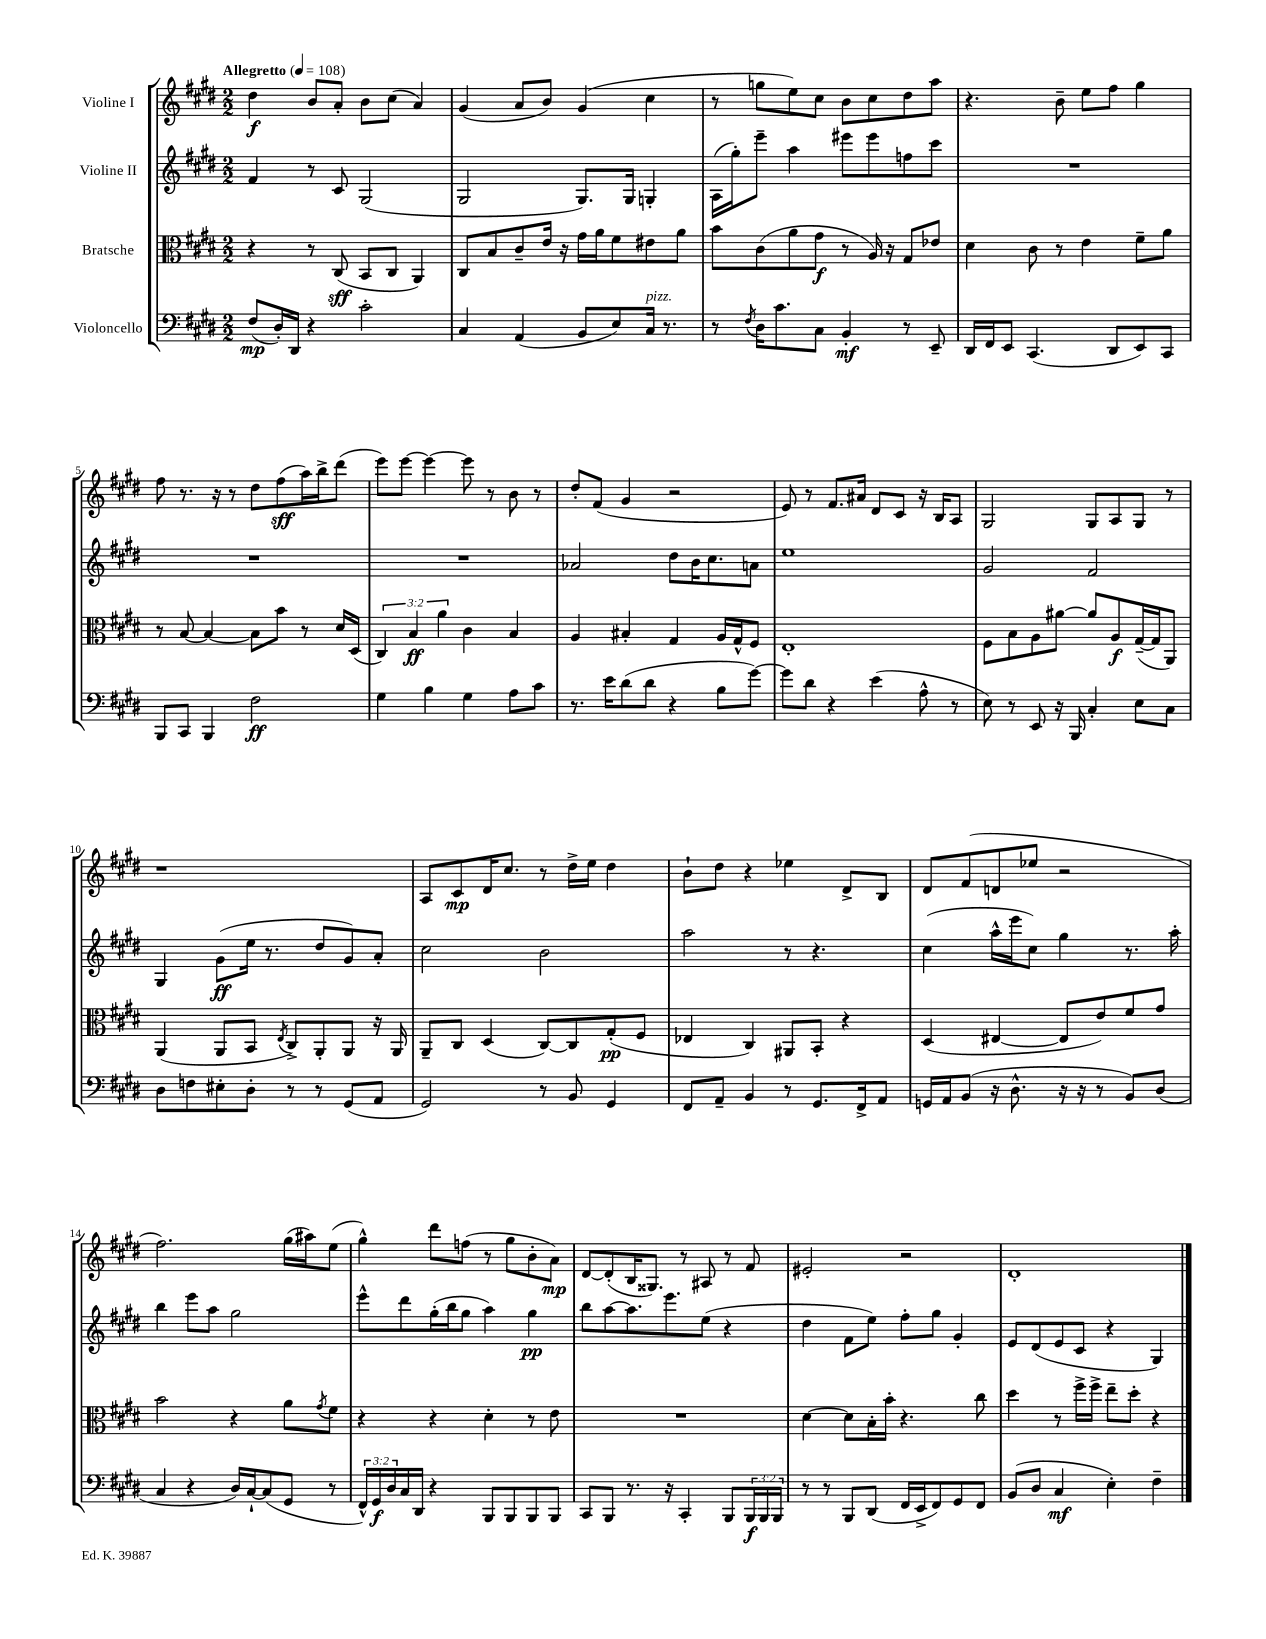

**kern	**kern	**kern	**kern
*staff4	*staff3	*staff2	*staff1
*clefF4	*clefC3	*clefG2	*clefG2
*k[f#c#g#d#]	*k[f#c#g#d#]	*k[f#c#g#d#]	*k[f#c#g#d#]
*M2/2	*M2/2	*M2/2	*M2/2
*MM108	*MM108	*MM108	*MM108
(8F#	4r	4f#	4dd#
16D#')	.	.	.
16DD#	.	.	.
4r	8r	8r	8b
.	(8C#	8c#	8a'
2c#'	8BB	(2G#	8b
.	8C#	.	(8cc#
.	4AA)	.	4a)
=	=	=	=
4C#	8C#	2G#	(4g#
.	8B	.	.
(4AA	8c#~	.	8a
.	16e	.	8b)
.	16r	.	.
8BB	16g#	8.G#)	(4g#
.	16a	.	.
8E)	8f#	.	.
.	.	16G#	.
16C#	8e#	4G'	4cc#
8.r	.	.	.
.	8a	.	.
=	=	=	=
8r	8b	(16A	8r
.	.	16gg#')	.
8qF#	.	.	.
16D#	(8c#	8eee~	8gg
8.c#	.	.	.
.	8a	4aa	8ee)
8C#	8g#	.	8cc#
4BB'	8r	8eee#	8b
.	16A)	8eee#	8cc#
.	16r	.	.
8r	8G#	8ff	8dd#
8EE~	8e-	8ccc#	8aa
=	=	=	=
16DD#	4d#	1r	4.r
16FF#	.	.	.
8EE	.	.	.
(4.CC#	8c#	.	.
.	8r	.	8b~
.	4e	.	8ee
8DD#	.	.	8ff#
8EE)	8f#~	.	4gg#
8CC#	8a	.	.
=	=	=	=
8BBB	8r	1r	8ff#
8CC#	[8B	.	8.r
4BBB	4B_	.	.
.	.	.	16r
.	.	.	8r
2F#	8B]	.	8dd#
.	8b	.	(8ff#
.	8r	.	16aa)
.	.	.	16bb^
.	16d#	.	(8ddd#
.	(16D#	.	.
=	=	=	=
4G#	6C#)	1r	8eee)
.	.	.	[8eee
.	6B	.	.
4B	.	.	4eee_
.	6a	.	.
4G#	4c#	.	8eee]
.	.	.	8r
8A	4B	.	8b
8c#	.	.	8r
=	=	=	=
8.r	4A	2a-	8dd#'
.	.	.	(8f#
16e	.	.	.
(8d#	4B#'	.	4g#
8d#	.	.	.
4r	4G#	8dd#	2r
.	.	16b	.
.	.	8.cc#	.
8B	16A	.	.
.	16G#^^	.	.
[8g#)	8F#	8a	.
=	=	=	=
8g#]	1E'	1ee	8e)
8d#	.	.	8r
4r	.	.	8.f#
.	.	.	16a#
(4e	.	.	8d#
.	.	.	8c#
8A^^	.	.	16r
.	.	.	16B
8r	.	.	8A
=	=	=	=
8E)	8F#	2g#	2G#
8r	8B	.	.
8EE	8A	.	.
16r	[8a#	.	.
16BBB	.	.	.
4C#'	8a#]	2f#	8G#
.	8A	.	8A
8E	([16G#~	.	8G#
.	16G#]	.	.
8C#	8AA)	.	8r
=	=	=	=
8D#	(4AA	4G#	1r
8F	.	.	.
8E#'	8AA	(8g#	.
8D#'	8BB	16ee	.
.	.	8.r	.
.	8qE	.	.
8r	8C#^)	.	.
8r	8AA'	8dd#	.
(8GG#	8AA	8g#)	.
8AA	16r	8a'	.
.	16AA	.	.
=	=	=	=
2GG#)	8AA~	2cc#	8A
.	8C#	.	8c#
.	(4D#	.	16d#
.	.	.	8.cc#
8r	[8C#)	2b	8r
8BB	8C#]	.	16dd#^
.	.	.	16ee
4GG#	(8G#'	.	4dd#
.	8F#	.	.
=	=	=	=
8FF#	4E-	2aa	8b`
8AA~	.	.	8dd#
4BB	4C#)	.	4r
8r	8AA#	8r	4ee-
8.GG#	8BB'	4.r	.
.	4r	.	8d#^
16FF#^	.	.	.
8AA	.	.	8B
=	=	=	=
16GG	(4D#	(4cc#	8d#
16AA	.	.	.
(8BB	.	.	(8f#
16r	[4E#	16aa^^	8d
8.D#^^	.	16eee	.
.	.	8cc#)	8ee-
16r	8E#]	4gg#	2r
16r	.	.	.
8r	8e)	.	.
8BB)	8f#	8.r	.
(8D#	8g#	.	.
.	.	16aa'	.
=	=	=	=
4C#	2b	4bb	2.ff#)
4r	.	8eee	.
.	.	8aa	.
16D#)	4r	2gg#	.
[16C#`	.	.	.
(8C#]	.	.	.
8GG#	8a	.	(16gg#
.	.	.	16aa#)
.	8qg#	.	.
8r	8f#	.	(8ee
=	=	=	=
24FF#^^)	4r	8eee^^	4gg#^^)
24GG#	.	.	.
24D#	.	.	.
16C#	.	8ddd#	.
16DD#	.	.	.
4r	4r	(16gg#'	8ddd#
.	.	16bb	.
.	.	8gg#	(8ff
8BBB	4d#'	4aa)	8r
8BBB	.	.	8gg#
8BBB	8r	4gg#	8b'
8BBB	8e	.	8a)
=	=	=	=
8CC#	1r	8bb	[8d#
8BBB	.	[8aa	(8d#']
8.r	.	8.aa]	16B
.	.	.	8.G##)
16r	.	8.eee	.
4CC#'	.	.	8r
.	.	(8ee	8A#
8BBB	.	4r	8r
24BBB	.	.	8f#
24BBB	.	.	.
24BBB	.	.	.
=	=	=	=
8r	[4d#	4dd#	2e#'
8r	.	.	.
8BBB	8d#]	8f#	.
(8DD#	16B'	8ee)	.
.	16b'	.	.
16FF#	4.r	8ff#'	2r
16EE^	.	.	.
8FF#)	.	8gg#	.
8GG#	.	4g#'	.
8FF#	8cc#	.	.
=	=	=	=
(8BB	4dd#	8e	1d#'
8D#	.	(8d#	.
4C#	8r	8e	.
.	16ff#^	8c#	.
.	16ff#^	.	.
4E')	8ee~	4r	.
.	8dd#'	.	.
4F#~	4r	4G#)	.
==	==	==	==
*-	*-	*-	*-
